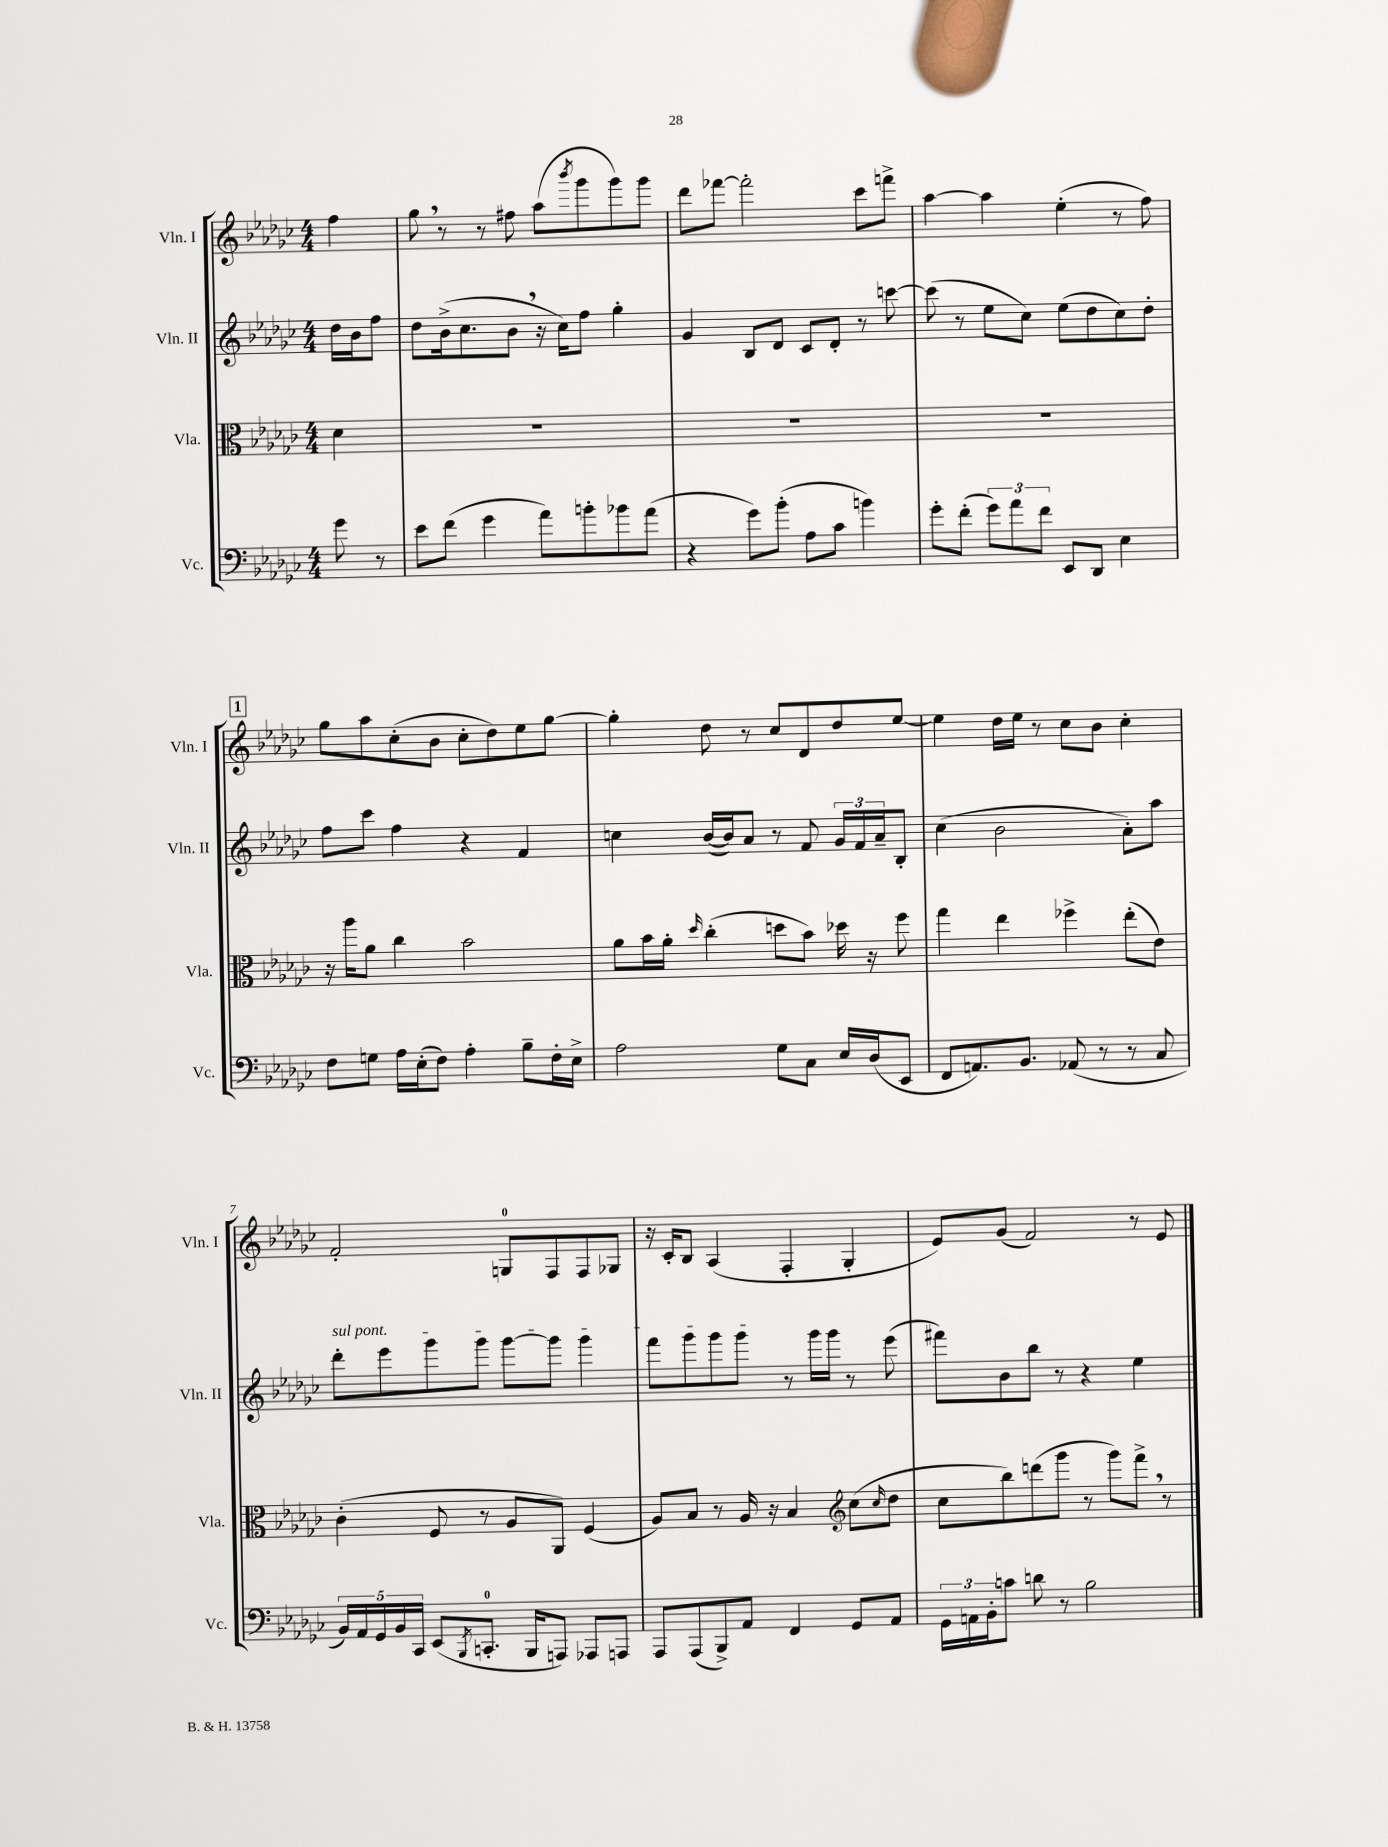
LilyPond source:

<<
\new StaffGroup <<
\new Staff = "s0" \with { instrumentName = "Vln. I" shortInstrumentName = "Vln. I" } {
    \clef treble \key ges \major \numericTimeSignature \time 4/4 \partial 4
    f''4 |
    ges''8 \breathe r8 r8 fis''8 aes''8( \acciaccatura { bes'''8 } ges'''8 ges'''8) ges'''8 |
    des'''8 fes'''8~ fes'''2-. ces'''8 f'''8-> |
    aes''4~ aes''4 ees''4-.( r8 f''8) |
    \mark \markup { \box "1" } ges''8 aes''8 ces''8-.( bes'8 ces''8-. des''8) ees''8 ges''8~ |
    ges''4-. des''8 r8 ces''8 des'8 des''8 ees''8~ |
    ees''4 des''16 ees''16 r8 ces''8 bes'8 ces''4-. |
    f'2-. g8-0 f8 f8 ges8 |
    r16 ces'16-. bes8 aes4( f4-. ges4-. |
    ees'8) ges'8( f'2) r8 ees'8 \bar "|." |
}
\new Staff = "s1" \with { instrumentName = "Vln. II" shortInstrumentName = "Vln. II" } {
    \clef treble \key ges \major \numericTimeSignature \time 4/4 \partial 4
    des''16 bes'16 f''8 |
    des''8 bes'16->( ces''8. bes'8 \breathe r16 ces''16) f''8 ges''4-. |
    ges'4 bes8 des'8 ces'8 des'8-. r8 c'''8~ |
    c'''8( r8 ees''8 ces''8) ees''8( des''8 ces''8) des''8-. |
    \mark \markup { \box "1" } f''8 ces'''8 f''4 r4 f'4 |
    c''4 bes'16~( bes'16) aes'8 r8 f'8 \tuplet 3/2 { ges'16 f'16 aes'16-- } bes8-. |
    ces''4( bes'2 aes'8-.) aes''8 |
    \once \override TextSpanner.bound-details.left.text = \markup { \italic "sul pont." } des'''8-.\startTextSpan ees'''8 ges'''8 ges'''8 ges'''8~ ges'''8 ges'''4 |
    f'''8 ges'''8 ges'''8 ges'''8\stopTextSpan r8 ges'''16 ges'''16 r8 ees'''8( |
    fis'''8) bes'8 bes''8 r8 r4 ees''4 \bar "|." |
}
\new Staff = "s2" \with { instrumentName = "Vla." shortInstrumentName = "Vla." } {
    \clef alto \key ges \major \numericTimeSignature \time 4/4 \partial 4
    des'4 |
    R1 |
    R1 |
    R1 |
    \mark \markup { \box "1" } r16 aes''16 aes'8 ces''4 bes'2 |
    aes'8 bes'16 aes'16-. \grace { des''16 } ces''4-.( d''8 bes'8) des''16 r16 f''8 |
    ges''4 ees''4 fes''4-> ees''8-.( ees'8) |
    ces'4-.( f8 r8 aes8 aes,8) f4( |
    aes8) bes8 r8 aes16 r16 bes4 \clef treble ces''8( \grace { ces''16 } des''8 |
    ces''8 bes''8) d'''8( ges'''8 r8 ges'''8) f'''8-> \breathe r8 \bar "|." |
}
\new Staff = "s3" \with { instrumentName = "Vc." shortInstrumentName = "Vc." } {
    \clef bass \key ges \major \numericTimeSignature \time 4/4 \partial 4
    ges'8 r8 |
    ees'8 f'8( ges'4 aes'8) b'8-. bes'8 aes'8( |
    r4 ges'8) bes'8-.( aes8 ces'8 b'4) |
    ges'8-. f'8-.( \tuplet 3/2 { ges'8) aes'8 f'8 } ees,8 des,8 ees4 |
    \mark \markup { \box "1" } f8 g8 aes16 ees16-.( f8) aes4-. bes8-- f16-. ees16-> |
    aes2 ges8 ces8 ees16 des16( ees,8 |
    f,8 a,8.) bes,8. aes,8( r8 r8 ces8 |
    \tuplet 5/4 { bes,16) aes,16 ges,16 bes,16 ces,16 } ees,8( \acciaccatura { bes,,8 } c,8.-0-. bes,,16 a,,8) aes,,8 a,,8 |
    aes,,8 aes,,8( bes,,8->) aes,8 f,4 ges,8 aes,8 |
    \tuplet 3/2 { ges,16 a,16 bes,16-. } c'8 d'8 r8 bes2 \bar "|." |
}
>>
>>
